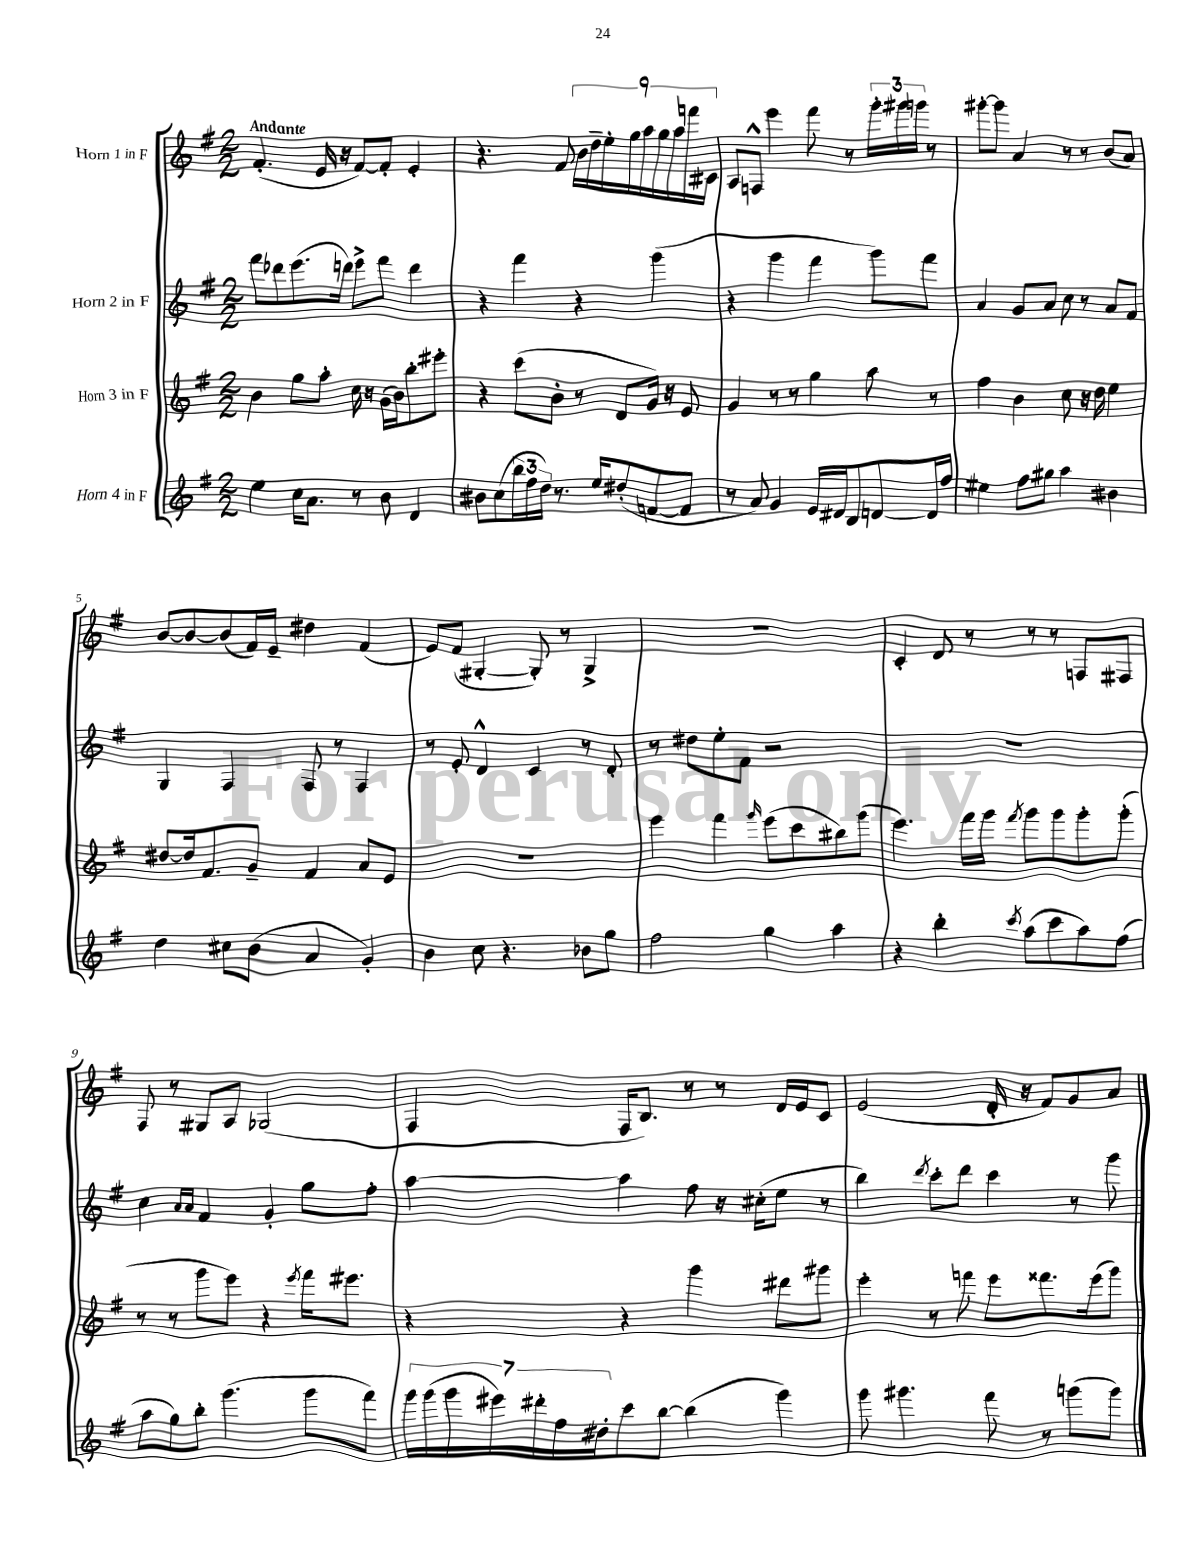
<<
\new StaffGroup <<
\new Staff = "s0" \with { instrumentName = "Horn 1 in F" } {
    \clef treble \key g \major \numericTimeSignature \time 2/2 \tempo "Andante"
    fis'4.-.( e'16 r16 fis'8~) fis'8-. e'4-. |
    r4. fis'8 \tuplet 9/8 { b'16 d''16-- e''16-. g''16 a''16 g''16 a''16 f'''16 cis'16 } |
    a8 f8-^ e'''4 fis'''8 r8 \tuplet 3/2 { g'''16-. gis'''16 g'''16 } r8 |
    gis'''8~-. gis'''8 a'4 r8 r8 b'8( a'8) |
    b'8~ b'8~ b'8( fis'16) e'16-- dis''4 fis'4( |
    e'8) fis'8( gis4~-. gis8-.) r8 gis4-> |
    R1 |
    c'4-. d'8 r8 r8 r8 f8 fis8 |
    fis8 r8 gis8 a8 ges2( |
    fis4 fis16 b8.) r8 r8 d'16 e'16 c'8 |
    e'2( d'16-. r16 fis'8) g'8 a'8 \bar "|." |
}
\new Staff = "s1" \with { instrumentName = "Horn 2 in F" } {
    \clef treble \key g \major \numericTimeSignature \time 2/2
    fis'''8 des'''8 e'''8.( d'''16) e'''8-> fis'''8 d'''4 |
    r4 fis'''4 r4 g'''4( |
    r4 g'''4 fis'''4 g'''8) fis'''8 |
    a'4 g'8 a'8 c''8 r8 a'8 fis'8 |
    g4 fis4 fis8 r8 fis4 |
    r8 e'8-. d'4-^ c'4 r8 d'8-. |
    r8 dis''8 e''8-. fis'8 r2 |
    R1 |
    c''4 \grace { a'16 a'16 } fis'4 g'4-. g''8 fis''8-. |
    a''4~ a''4 fis''8 r16 cis''16-.( e''8 r8 |
    b''4) \acciaccatura { d'''8 } c'''8-. d'''8 c'''4 r8 g'''8 \bar "|." |
}
\new Staff = "s2" \with { instrumentName = "Horn 3 in F" } {
    \clef treble \key g \major \numericTimeSignature \time 2/2
    b'4 g''8 a''8-. c''16 r16 g'16( b'16) b''8-. eis'''8-. |
    r4 c'''8( b'8-. r8 d'8 g'16) r16 e'8 |
    g'4 r8 r8 g''4 a''8 r8 |
    fis''4 b'4 c''8 r16 d''16 e''4 |
    dis''8~ dis''16 fis'8. g'8-- fis'4 a'8 e'8 |
    R1 |
    e'''4 fis'''4 \grace { g'''16 } e'''8( c'''8 bis''8) g'''8( |
    e'''4.) fis'''16 g'''16 \acciaccatura { fis'''8 } g'''8 g'''8 g'''8-. g'''8-.( |
    r8 r8 g'''8 e'''8) r4 \acciaccatura { e'''8 } fis'''16 eis'''8. |
    r4 r4 g'''4 dis'''8 gis'''8 |
    e'''4-. r8 f'''8 e'''8 fisis'''8. e'''16( g'''8) \bar "|." |
}
\new Staff = "s3" \with { instrumentName = "Horn 4 in F" } {
    \clef treble \key g \major \numericTimeSignature \time 2/2
    e''4 c''16 a'8. r8 b'8 d'4 |
    bis'8 c''8( \tuplet 3/2 { b''16 fis''16 d''16) } r8. e''16 dis''8-.( f'8~ f'8 |
    r8 a'8) g'4 e'16 dis'16 b8 d'8~ d'16 fis''16 |
    eis''4 fis''8 gis''8 a''4 bis'4 |
    d''4 cis''8 b'8( a'4 g'4-.) |
    b'4 c''8 r4. bes'8 g''8 |
    fis''2 g''4 a''4 |
    r4 b''4-. \acciaccatura { c'''8 } a''8( c'''8 a''8) fis''8( |
    a''8 g''8) b''8-. g'''4.( g'''8 fis'''8) |
    \tuplet 7/4 { g'''16 g'''16( g'''16 eis'''16) dis'''16-. fis''16 dis''16-. } c'''8 b''8~ b''4( g'''4) |
    g'''8 gis'''4. fis'''8 r8 g'''8( g'''8) \bar "|." |
}
>>
>>
